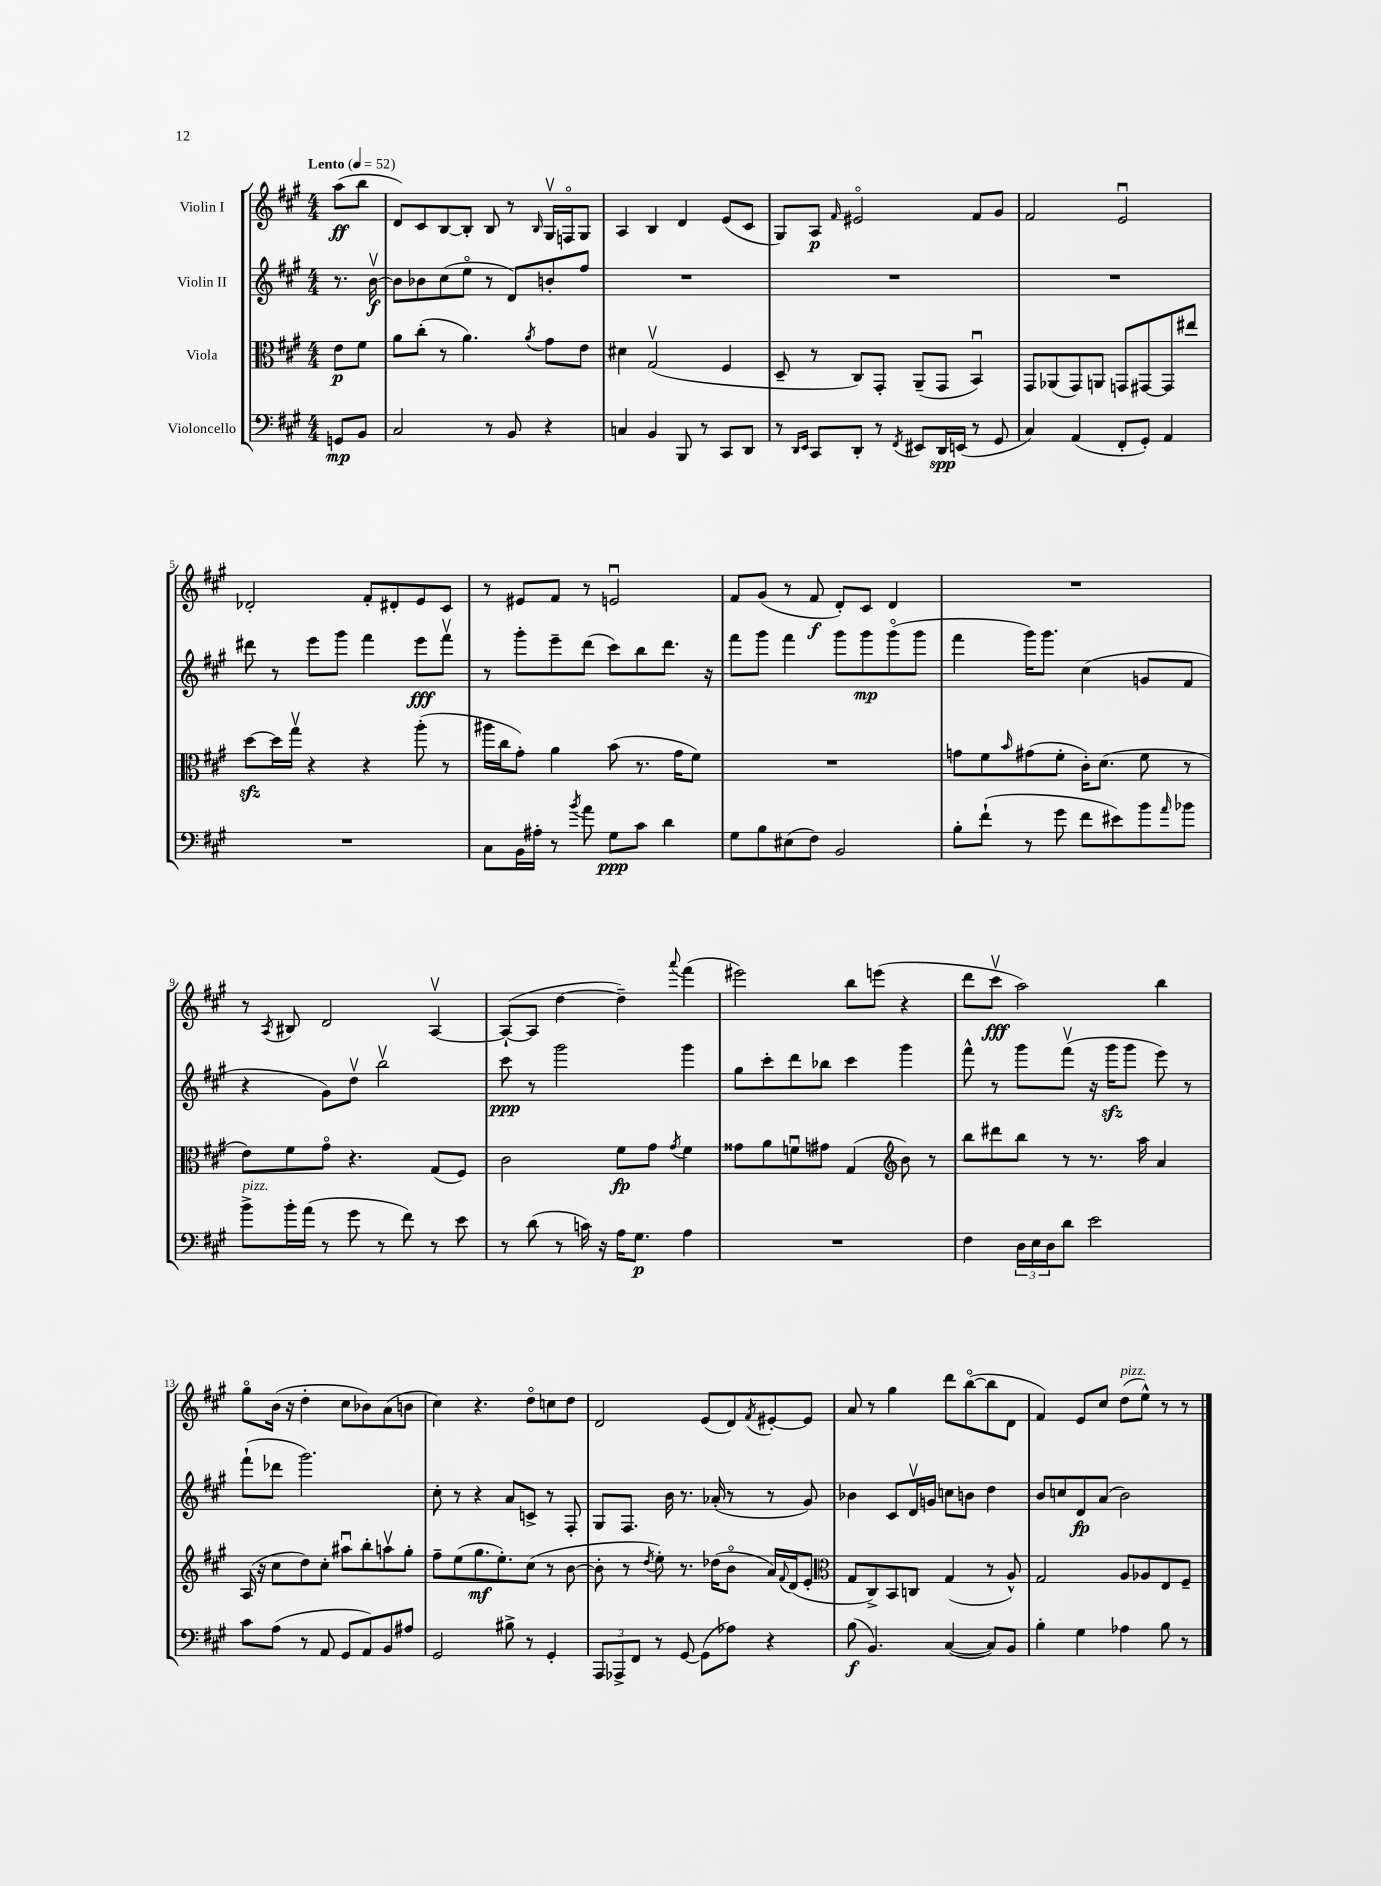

**kern	**dynam	**kern	**dynam	**kern	**dynam	**kern	**dynam
*part4	*part4	*part3	*part3	*part2	*part2	*part1	*part1
*staff4	*staff4	*staff3	*staff3	*staff2	*staff2	*staff1	*staff1
*I"Violoncello	*	*I"Viola	*	*I"Violin II	*	*I"Violin I	*
*clefF4	*	*clefC3	*	*clefG2	*	*clefG2	*
*k[f#c#g#]	*	*k[f#c#g#]	*	*k[f#c#g#]	*	*k[f#c#g#]	*
*M4/4	*	*M4/4	*	*M4/4	*	*M4/4	*
*MM52	*	*MM52	*	*MM52	*	*MM52	*
=	=	=	=	=	=	=	=
!	!	!	!	!	!	!LO:TX:a:B:t=Lento	!
8GGn/L	mp	8e\L	p	8.r	.	(8aa\L	ff
8BB/J	.	8f#\J	.	.	.	8bb\J	.
.	.	.	.	[16bv\	f	.	.
=1	=1	=1	=1	=1	=1	=1	=1
2C#/	.	8a\L	.	8b\L]	.	8d/L)	.
.	.	(8cc#'\J	.	8b-X\	.	8c#/	.
.	.	8r	.	(8cc#\	.	[8B/	.
.	.	4.a\)	.	8ee\J	.	8B'/J]	.
8r	.	.	.	8r	.	8B/	.
8BB/	.	.	.	8d/L)	.	8r	.
.	.	8qa/	.	.	.	16qqB/	.
4r	.	8g#\L	.	8bn'/	.	16G#v/LL	.
.	.	.	.	.	.	16Fn/J	.
.	.	8e\J	.	8ff#/J	.	8G#/J	.
=2	=2	=2	=2	=2	=2	=2	=2
4Cn/	.	4d#X\	.	1r	.	4A/	.
4BB/	.	(2G#v/	.	.	.	4B/	.
8BBB/	.	.	.	.	.	4d/	.
8r	.	.	.	.	.	.	.
8CC#/L	.	4F#/	.	.	.	(8e/L	.
8DD/J	.	.	.	.	.	8c#/J	.
=3	=3	=3	=3	=3	=3	=3	=3
8r	.	8D~/	.	1r	.	8G#/L)	.
16qqDD/LL	.	.	.	.	.	.	.
16qqEE/JJ	.	.	.	.	.	.	.
8CC#/L	.	8r	.	.	.	8A/J	p
.	.	.	.	.	.	16qqf#/	.
8DD'/J	.	8C#/L)	.	.	.	2e#X/	.
8r	.	8GG#'/J	.	.	.	.	.
8qFF#/	.	.	.	.	.	.	.
8EE#X/L	.	(8AA~/L	.	.	.	.	.
16DD/L	spp	8GG#/J	.	.	.	.	.
(16EEn/JJ	.	.	.	.	.	.	.
8r	.	4BBu/)	.	.	.	8f#/L	.
8GG#/	.	.	.	.	.	8g#/J	.
=4	=4	=4	=4	=4	=4	=4	=4
4C#/)	.	8GG#/L	.	1r	.	2f#/	.
.	.	(8AA-X/	.	.	.	.	.
(4AA/	.	8GG#/)	.	.	.	.	.
.	.	8AAn/J	.	.	.	.	.
8FF#'/L	.	8GGn/L	.	.	.	2eu/	.
8GG#'/J)	.	[8GG#X/	.	.	.	.	.
4AA/	.	8GG#/]	.	.	.	.	.
.	.	8ee#X/J	.	.	.	.	.
!!LO:LB:g=z
=5	=5	=5	=5	=5	=5	=5	=5
1r	.	[8ddzz\L	.	8ddd#X\	.	2d-X'/	.
.	.	16dd\L]	.	8r	.	.	.
.	.	16gg#v\JJ	.	.	.	.	.
.	.	4r	.	8eee\L	.	.	.
.	.	.	.	8ggg#\J	.	.	.
.	.	4r	.	4fff#\	.	8f#'/L	.
.	.	.	.	.	.	8d#X'/	.
.	.	(8aa'\	.	8eee\L	fff	8e/	.
.	.	8r	.	8fff#v\J	.	8c#/J	.
=6	=6	=6	=6	=6	=6	=6	=6
8C#\L	.	16aa#X\LL	.	8r	.	8r	.
.	.	16cc#\J	.	.	.	.	.
16BB\L	.	8g#'\J)	.	8ggg#'\L	.	8e#X/L	.
16A#X'\JJ	.	.	.	.	.	.	.
8r	.	4a\	.	8eee~\	.	8f#/J	.
8qb/	.	.	.	.	.	.	.
8a\	.	.	.	(8ddd\J	.	8r	.
8G#\L	ppp	(8b\	.	8ccc#\L)	.	2enu/	.
8c#\J	.	8.r	.	8bb\	.	.	.
4d\	.	.	.	8.ddd\J	.	.	.
.	.	16g#\KL	.	.	.	.	.
.	.	8f#\J)	.	.	.	.	.
.	.	.	.	16r	.	.	.
=7	=7	=7	=7	=7	=7	=7	=7
8G#\L	.	1r	.	8fff#\L	.	8f#/L	.
8B\	.	.	.	8ggg#\J	.	(8g#/J	.
(8E#X\	.	.	.	4fff#\	.	8r	.
8F#\J)	.	.	.	.	.	8f#/	f
2BB/	.	.	.	8ggg#\L	.	8d'/L)	.
.	.	.	.	8ggg#\	mp	8c#/J	.
.	.	.	.	(8ggg#\	.	4d/	.
.	.	.	.	8ggg#\J	.	.	.
=8	=8	=8	=8	=8	=8	=8	=8
8B'\L	.	8gn\L	.	4fff#\	.	1r	.
(8f#`\J	.	8f#\	.	.	.	.	.
.	.	16qqb/	.	.	.	.	.
8r	.	(8g#X\	.	16ggg#\KL)	.	.	.
.	.	.	.	8.ggg#\J	.	.	.
8g#\	.	8f#'\J	.	.	.	.	.
8f#\L	.	16c#'\KL)	.	(4cc#\	.	.	.
.	.	(8.d\J	.	.	.	.	.
8e#X\)	.	.	.	.	.	.	.
8b\	.	8f#\	.	8gn/L	.	.	.
16qqa/	.	.	.	.	.	.	.
8b-X\J	.	8r	.	8f#/J	.	.	.
!!LO:LB:g=z
=9	=9	=9	=9	=9	=9	=9	=9
!LO:TX:a:i:t=pizz.	!	!	!	!	!	!	!
8b^\L	.	8e\L)	.	4r	.	8r	.
.	.	.	.	.	.	8qA/	.
16b'\L	.	8f#\	.	.	.	8B#X/	.
(16a\JJ	.	.	.	.	.	.	.
8r	.	8g#\J	.	8g#\L)	.	2d/	.
8g#\	.	4.r	.	8ddv\J	.	.	.
8r	.	.	.	2bbv\	.	.	.
8f#\)	.	.	.	.	.	.	.
8r	.	(8G#/L	.	.	.	[4Av/	.
8e\	.	8F#/J)	.	.	.	.	.
=10	=10	=10	=10	=10	=10	=10	=10
8r	.	2c#\	.	8ccc#\	ppp	(8A`/L_	.
(8d\	.	.	.	8r	.	8A/J]	.
8r	.	.	.	2ggg#\	.	[4dd\	.
16cn\)	.	.	.	.	.	.	.
16r	.	.	.	.	.	.	.
16A\KL	.	8f#\L	fp	.	.	4dd~\])	.
8.G#\J	p	.	.	.	.	.	.
.	.	8g#\J	.	.	.	.	.
.	.	8qg#/	.	.	.	8qqaaa/	.
4A\	.	4f#\	.	4ggg#\	.	(4fff#\	.
=11	=11	=11	=11	=11	=11	=11	=11
1r	.	8g##X\L	.	8gg#\L	.	2eee#X\)	.
.	.	8a\	.	8ccc#'\	.	.	.
.	.	8fnu\	.	8ddd\	.	.	.
.	.	8g#X\J	.	8bb-X\J	.	.	.
.	.	(4G#/	.	4ccc#\	.	8bb\L	.
.	.	.	.	.	.	(8eeen\J	.
*	*	*clefG2	*	*	*	*	*
.	.	8b\)	.	4ggg#\	.	4r	.
.	.	8r	.	.	.	.	.
=12	=12	=12	=12	=12	=12	=12	=12
4F#\	.	8bb\L	.	8fff#^^\	.	8ddd\L	.
.	.	8ddd#X\	.	8r	.	8ccc#v\J	fff
24D\LL	.	8bb\J	.	8ggg#\L	.	2aa\)	.
24E\	.	.	.	.	.	.	.
24D\J	.	.	.	.	.	.	.
8d\J	.	8r	.	(8fff#v\J	.	.	.
2e\	.	8.r	.	16r	.	.	.
.	.	.	.	16ggg#zz\KL	.	.	.
.	.	.	.	8ggg#\J	.	.	.
.	.	16aa\	.	.	.	.	.
.	.	4a/	.	8eee\)	.	4bb\	.
.	.	.	.	8r	.	.	.
!!LO:LB:g=z
=13	=13	=13	=13	=13	=13	=13	=13
8c#\L	.	(16A/	.	(8fff#`\L	.	8gg#\L	.
.	.	16r	.	.	.	.	.
(8A\J	.	8cc#\L	.	8ddd-X\J	.	(16b\Jk	.
.	.	.	.	.	.	16r	.
8r	.	8dd\)	.	2.ggg#\)	.	4dd'\	.
8AA/	.	8cc#'\J	.	.	.	.	.
8GG#/L	.	8aa#Xu\L	.	.	.	8cc#\L	.
8AA/)	.	8bb'\	.	.	.	8b-X\)	.
8BB/	.	8aanv\	.	.	.	(8a\	.
8A#X/J	.	8gg#'\J	.	.	.	8bn\J	.
=14	=14	=14	=14	=14	=14	=14	=14
2GG#/	.	8ff#~\L	.	8cc#'\	.	4cc#\)	.
.	.	(8ee\	.	8r	.	.	.
.	.	8.gg#\	mf	4r	.	4.r	.
.	.	8.ee'\)	.	.	.	.	.
8B#X^\	.	.	.	8a/L	.	.	.
8r	.	(8cc#\J	.	8cn^/J	.	8dd\L	.
4GG#'/	.	8r	.	8r	.	8ccn\	.
.	.	[8b\	.	8F#'/	.	8dd\J	.
=15	=15	=15	=15	=15	=15	=15	=15
12AAA/L	.	8b'\]	.	8G#/L	.	2d/	.
12AAA-X^/	.	.	.	.	.	.	.
.	.	8r	.	8.F#/J	.	.	.
12FF#/J	.	.	.	.	.	.	.
.	.	8qdd/	.	.	.	.	.
8r	.	8ee'\)	.	.	.	.	.
.	.	.	.	16b\	.	.	.
[8GG#/	.	8.r	.	8.r	.	.	.
(8GG#\L]	.	.	.	.	.	(8e/L	.
.	.	(16dd-X\KL	.	(16a-X'/	.	.	.
8A-X\J)	.	8b\J	.	8r	.	8d/)	.
.	.	.	.	.	.	8qf#/	.
4r	.	16a/LL)	.	8r	.	[8e#X'/	.
.	.	8qqf#/	.	.	.	.	.
.	.	(16d/J	.	.	.	.	.
.	.	8e'/J	.	8g#/)	.	8e#/J]	.
=16	=16	=16	=16	=16	=16	=16	=16
*	*	*clefC3	*	*	*	*	*
(8B\	f	8G#/L	.	4b-X\	.	8a/	.
4.BB/)	.	8C#^/)	.	.	.	8r	.
.	.	8BB/	.	8c#/L	.	4gg#\	.
.	.	8Cn/J	.	16dv/L	.	.	.
.	.	.	.	16gn/JJ	.	.	.
([4C#/	.	(4G#/	.	8ccn\L	.	8ddd\L	.
.	.	.	.	8bn\J	.	([8bb\	.
8C#/L])	.	8r	.	4dd\	.	8bb\]	.
8BB/J	.	8A^^/)	.	.	.	8d\J	.
=17	=17	=17	=17	=17	=17	=17	=17
4B'\	.	2G#/	.	8b/L	.	4f#/)	.
.	.	.	.	8ccn/	.	.	.
4G#\	.	.	.	8d/	fp	8e/L	.
.	.	.	.	(8a/J	.	8cc#/J	.
!	!	!	!	!	!	!LO:TX:a:i:t=pizz.	!
4A-X\	.	8A/L	.	2b\)	.	(8dd\L	.
.	.	8A-X/	.	.	.	8ee^^\J)	.
8B\	.	8E/	.	.	.	8r	.
8r	.	8F#~/J	.	.	.	8r	.
==	==	==	==	==	==	==	==
*-	*-	*-	*-	*-	*-	*-	*-
